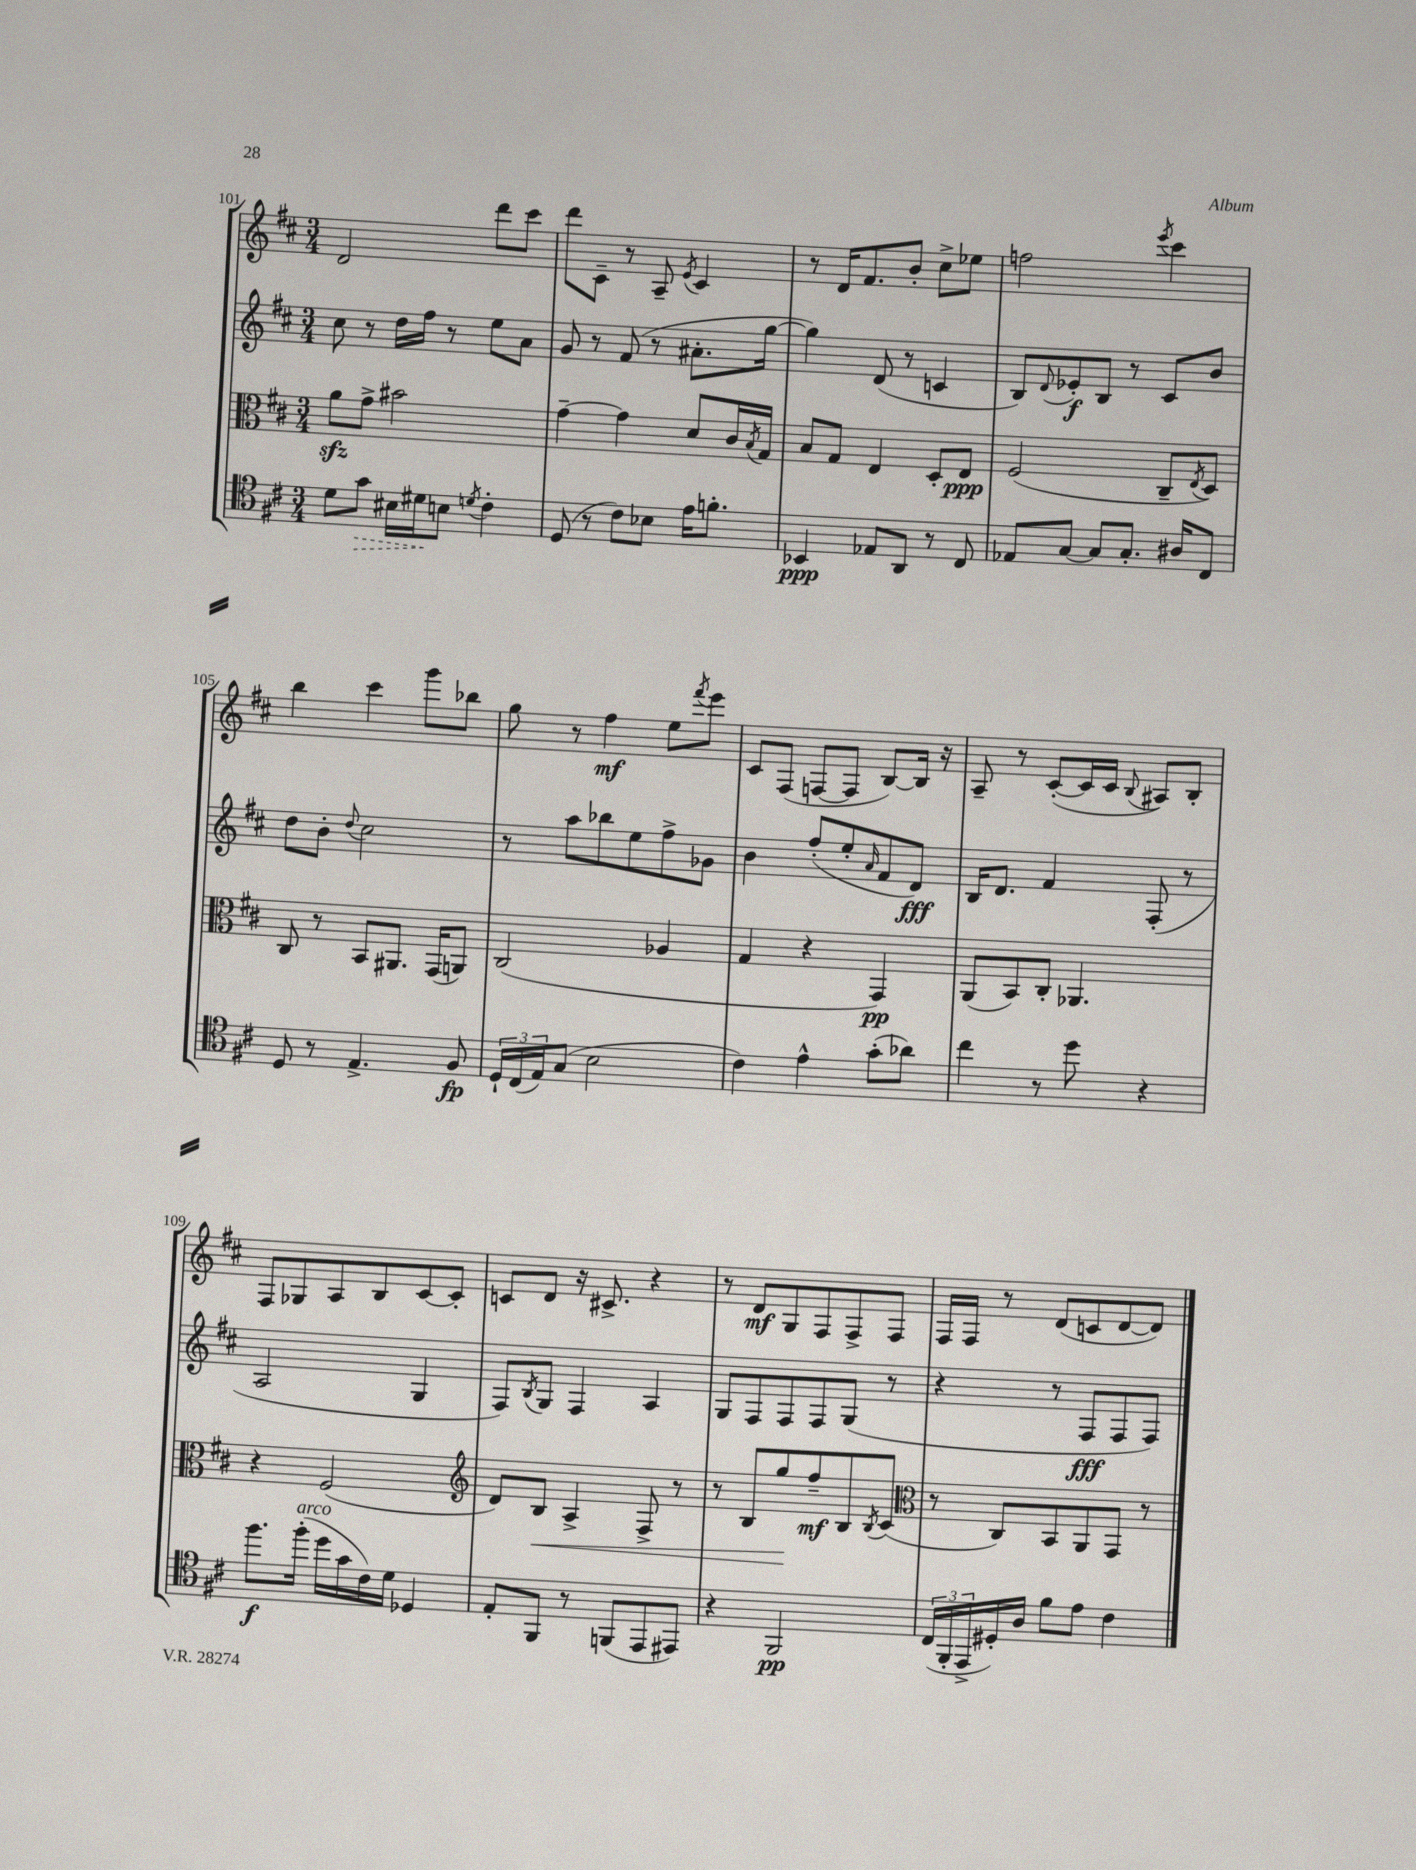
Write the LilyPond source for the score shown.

<<
\new StaffGroup <<
\new Staff = "s0" {
    \clef treble \key d \major \numericTimeSignature \time 3/4
    d'2 d'''8 cis'''8 |
    d'''8 cis'8-- r8 a8-- \acciaccatura { e'8 } cis'4 |
    r8 d'16 fis'8. b'8-. cis''8-> ees''8 |
    f''2 \acciaccatura { e'''8 } cis'''4 |
    b''4 cis'''4 g'''8 bes''8 |
    g''8 r8 fis''4\mf e''8 \acciaccatura { fis'''8 } e'''8 |
    cis'8 fis8( f8~ f8 b8~) b16 r16 |
    a8-- r8 cis'8~-.( cis'16 cis'16 \appoggiatura { b8 } ais8) b8-. |
    fis8 ges8 a8 b8 cis'8~ cis'8-. |
    c'8 d'8 r16 cis'8.-> r4 |
    r8 d'8\mf g8 fis8 fis8-> fis8 |
    fis16 fis16 r8 d'8( c'8 d'8~ d'8) \bar "|." |
}
\new Staff = "s1" {
    \clef treble \key d \major \numericTimeSignature \time 3/4
    cis''8 r8 d''16 fis''16 r8 e''8 a'8 |
    g'8 r8 fis'8( r8 ais'8.-. g''16~ |
    g''4) d'8( r8 c'4 |
    b8) \appoggiatura { d'8 } ees'8-.\f b8 r8 cis'8 b'8 |
    d''8 b'8-. \appoggiatura { d''8 } cis''2 |
    r8 a''8 bes''8 e''8 fis''8-> ges'8 |
    b'4 fis''8-.( e''8-. \grace { a'16 } fis'8 d'8\fff) |
    b16 d'8. fis'4 fis8-.( r8 |
    a2 g4 |
    fis8) \acciaccatura { b8 } g8 fis4 a4 |
    g8 fis8 fis8 fis8 g8( r8 |
    r4 r8 fis8\fff fis8 fis8) \bar "|." |
}
\new Staff = "s2" {
    \clef alto \key d \major \numericTimeSignature \time 3/4
    a'8\sfz g'8-> bis'2 |
    g'4~-- g'4 d'8 cis'16 \acciaccatura { b8 } g16 |
    b8 g8 e4 d8-. e8\ppp |
    fis2( cis8-- \acciaccatura { e8 } d8) |
    cis8 r8 b,8 ais,8. g,16( a,8) |
    cis2( aes4 |
    g4 r4 g,4\pp) |
    a,8( b,8) cis8-. aes,4. |
    r4 fis2( |
    \clef treble d'8) b8\< a4-> fis8-> r8 |
    r8 b8 g''8\! fis''8--\mf b8 \acciaccatura { b8 } cis'8( |
    \clef alto r8 cis8) b,8 a,8 g,8 r8 \bar "|." |
}
\new Staff = "s3" {
    \clef tenor \key d \major \numericTimeSignature \time 3/4
    d'8 \once \override Hairpin.style = #'dashed-line g'8\> bis16 dis'16\! b8 \acciaccatura { d'8 } cis'4-. |
    d8( r8 cis'8) bes8 e'16 f'8.-. |
    bes,4\ppp ees8 a,8 r8 cis8 |
    ees8 g8~ g8 g8.-. ais16 cis8 |
    d8 r8 e4.-> fis8\fp |
    \tuplet 3/2 { d16-! cis16( e16) } g8( b2 |
    cis'4) e'4-^ g'8-.( aes'8) |
    cis''4 r8 d''8 r4 |
    fis''8.\f fis''16-.^\markup { \italic "arco" }( d''16 g'16 cis'16) d'16 des4 |
    e8-. fis,8 r8 f,8( e,8 eis,8) |
    r4 fis,2\pp |
    \tuplet 3/2 { cis16( fis,16-. e,16-> } dis16-.) a16 fis'8 e'8 cis'4 \bar "|." |
}
>>
>>
\layout { \context { \Score currentBarNumber = #101 } }
